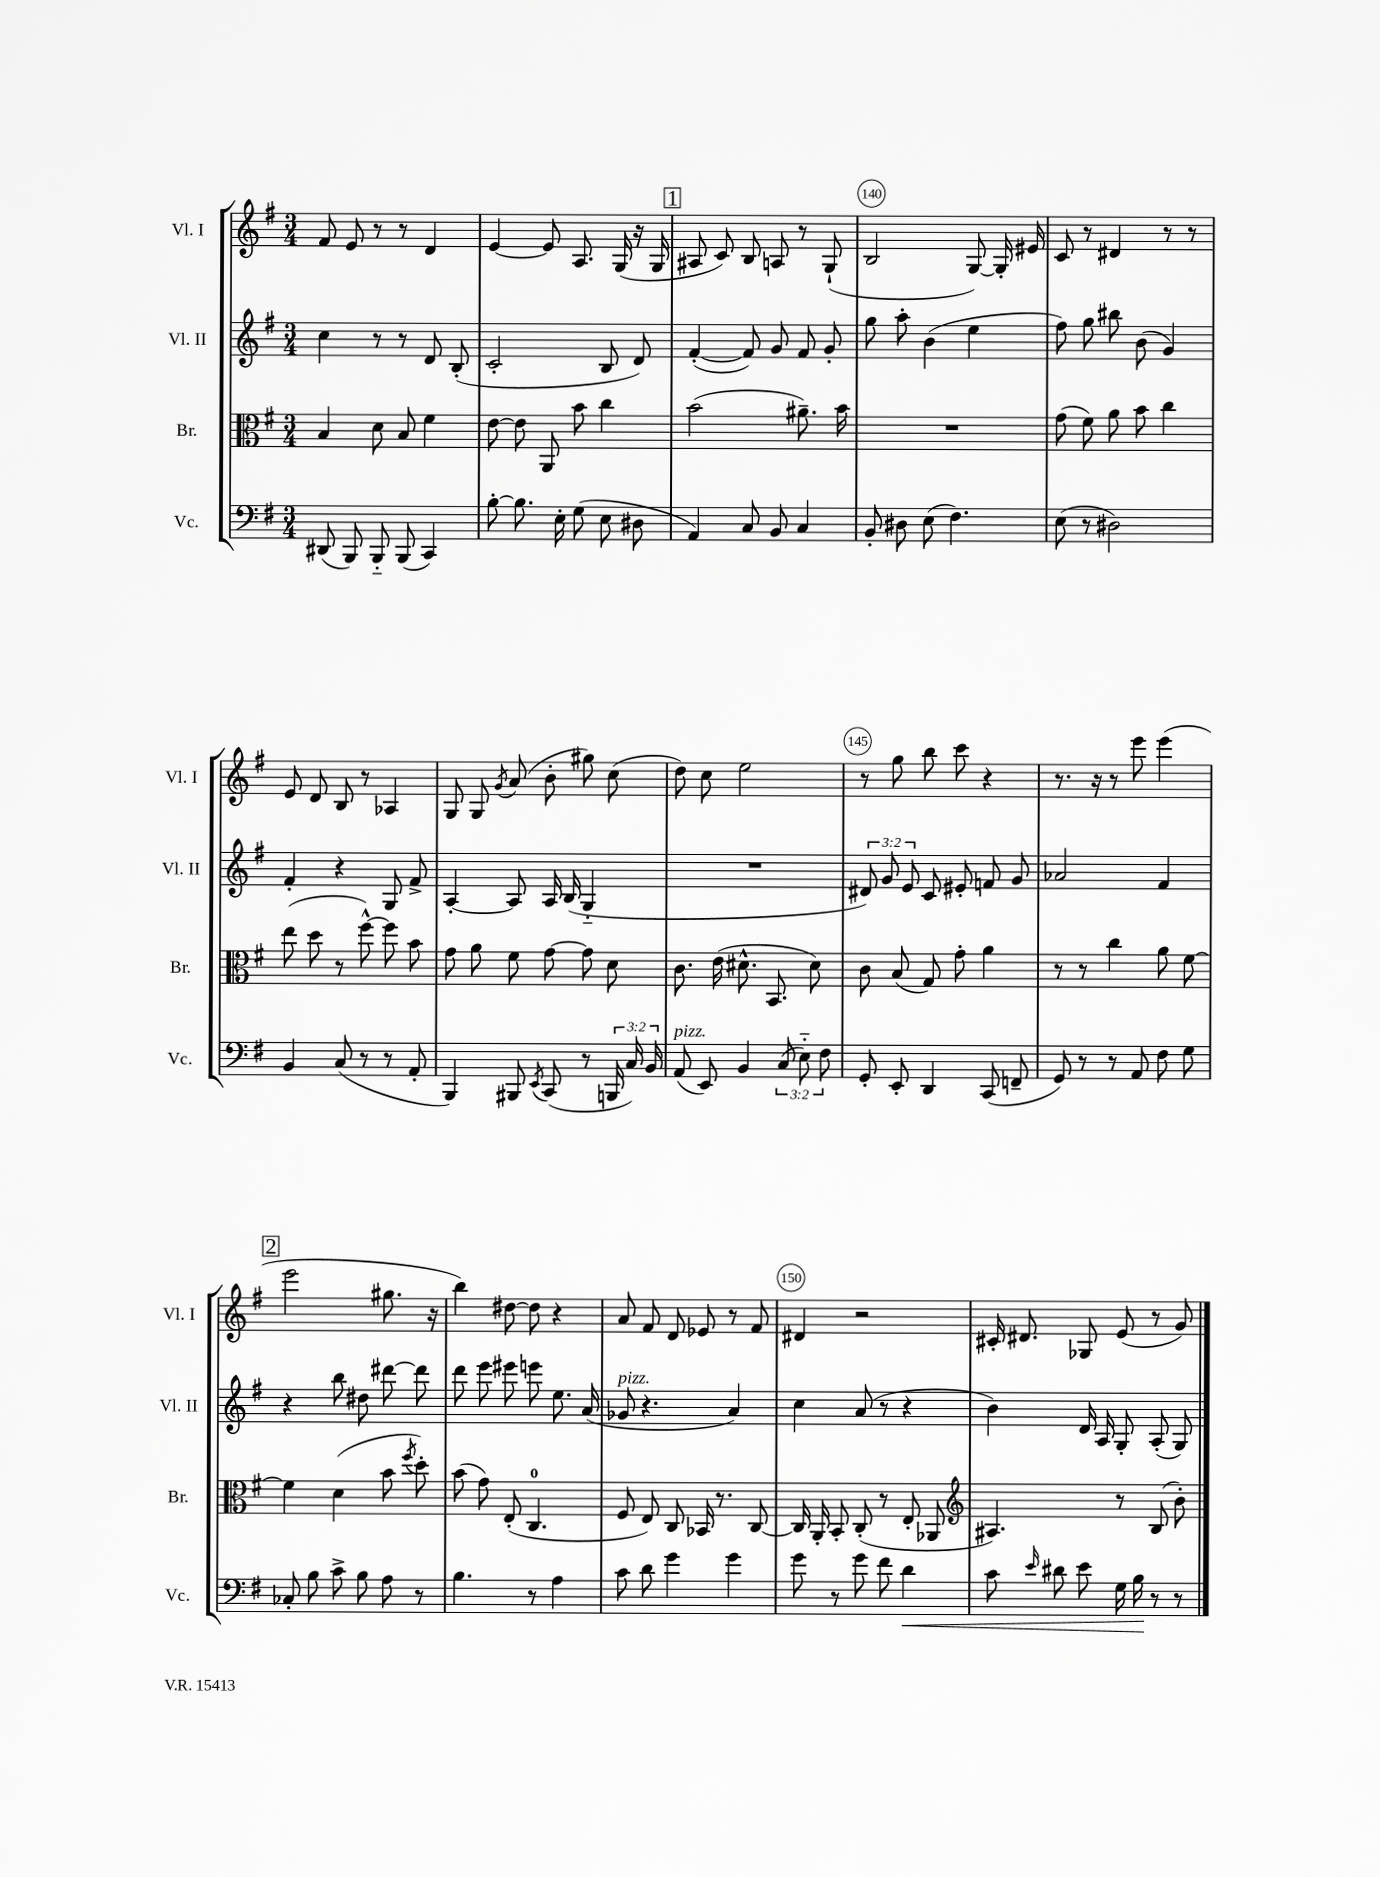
<<
\new StaffGroup <<
\new Staff = "s0" \with { instrumentName = "Vl. I" shortInstrumentName = "Vl. I" } {
    \clef treble \key g \major \numericTimeSignature \time 3/4
    \autoBeamOff fis'8 e'8 r8 r8 d'4 |
    e'4~ e'8 a8. g16( r16 g16 |
    \mark \markup { \box "1" } ais8 c'8) b8 a8 r8 g8-!( |
    b2 g8~) g16-. eis'16 |
    c'8 r8 dis'4 r8 r8 |
    e'8 d'8 b8 r8 aes4 |
    g8 g8 \acciaccatura { g'8 } a'8( b'8-. gis''8) c''8( |
    d''8) c''8 e''2 |
    r8 g''8 b''8 c'''8 r4 |
    r8. r16 r8 e'''8 e'''4( |
    \mark \markup { \box "2" } e'''2 gis''8. r16 |
    b''4) dis''8~ dis''8 r4 |
    a'8 fis'8 d'8 ees'8 r8 fis'8 |
    dis'4 r2 |
    cis'16-. dis'8. ges8 e'8( r8 g'8) \bar "|." |
}
\new Staff = "s1" \with { instrumentName = "Vl. II" shortInstrumentName = "Vl. II" } {
    \clef treble \key g \major \numericTimeSignature \time 3/4 \override Staff.TupletNumber.text = #tuplet-number::calc-fraction-text
    \autoBeamOff c''4 r8 r8 d'8 b8-.( |
    c'2-. b8 d'8) |
    \mark \markup { \box "1" } fis'4~-.( fis'8) g'8 fis'8 g'8-. |
    g''8 a''8-. b'4( e''4 |
    fis''8) g''8 bis''8 b'8( g'4) |
    fis'4-. r4 g8 fis'8-> |
    a4~-. a8 a16 b16( g4-_ |
    R2. |
    \tuplet 3/2 { dis'8) g'8 e'8 } c'8 eis'8-. f'8 g'8 |
    aes'2 fis'4 |
    \mark \markup { \box "2" } r4 b''8 dis''8 dis'''8~ dis'''8 |
    d'''8 e'''8 eis'''8 e'''8 e''8. a'16( |
    ges'8^\markup { \italic "pizz." } r4. a'4) |
    c''4 a'8( r8 r4 |
    b'4) d'16 a16 g8-. a8-.( g8) \bar "|." |
}
\new Staff = "s2" \with { instrumentName = "Br." shortInstrumentName = "Br." } {
    \clef alto \key g \major \numericTimeSignature \time 3/4
    \autoBeamOff b4 d'8 b8 fis'4 |
    e'8~ e'8 a,8 b'8 c''4 |
    \mark \markup { \box "1" } b'2( ais'8.--) b'16 |
    R2. |
    g'8( fis'8) a'8 b'8 c''4 |
    e''8( d''8 r8 fis''8~-^) fis''8 b'8 |
    g'8 a'8 fis'8 g'8~ g'8 d'8 |
    c'8. e'16( dis'8.-^ b,8. dis'8) |
    c'8 b8( g8) g'8-. a'4 |
    r8 r8 c''4 a'8 fis'8~ |
    \mark \markup { \box "2" } fis'4 d'4( b'8 \acciaccatura { fis''8 } d''8-.) |
    b'8( g'8) e8-.( c4.-0 |
    fis8 e8) c8 bes,16 r8. c8~ |
    c16 a,16-. b,8-. c8-.( r8 e8-. aes,8 |
    \clef treble ais4.) r8 b8( b'8-.) \bar "|." |
}
\new Staff = "s3" \with { instrumentName = "Vc." shortInstrumentName = "Vc." } {
    \clef bass \key g \major \numericTimeSignature \time 3/4 \override Staff.TupletNumber.text = #tuplet-number::calc-fraction-text
    \autoBeamOff dis,8( b,,8) b,,8-_ b,,8( c,4) |
    b8~-. b8. e16-. g8( e8 dis8 |
    \mark \markup { \box "1" } a,4) c8 b,8 c4 |
    b,8-. dis8 e8( fis4.) |
    e8( r8 dis2) |
    b,4 c8( r8 r8 a,8-. |
    b,,4) bis,,8 \acciaccatura { e,8 } c,8( r8 \tuplet 3/2 { b,,16 c16) b,16 } |
    a,8^\markup { \italic "pizz." }( e,8) b,4 \tuplet 3/2 { c8( e8-_) fis8 } |
    g,8-. e,8-. d,4 c,8( f,8-- |
    g,8) r8 r8 a,8 fis8 g8 |
    \mark \markup { \box "2" } ces8-. b8 c'8-> b8 a8 r8 |
    b4. r8 a4 |
    c'8 d'8 g'4 g'4 |
    g'8 r8 g'8 fis'8 d'4\< |
    c'8 \grace { e'16 } dis'8 e'8 g16 b16\! r8 r8 \bar "|." |
}
>>
>>
\layout { \context { \Score currentBarNumber = #137 \override BarNumber.break-visibility = ##(#f #t #t) barNumberVisibility = #(every-nth-bar-number-visible 5) \override BarNumber.stencil = #(make-stencil-circler 0.1 0.3 ly:text-interface::print) } }
